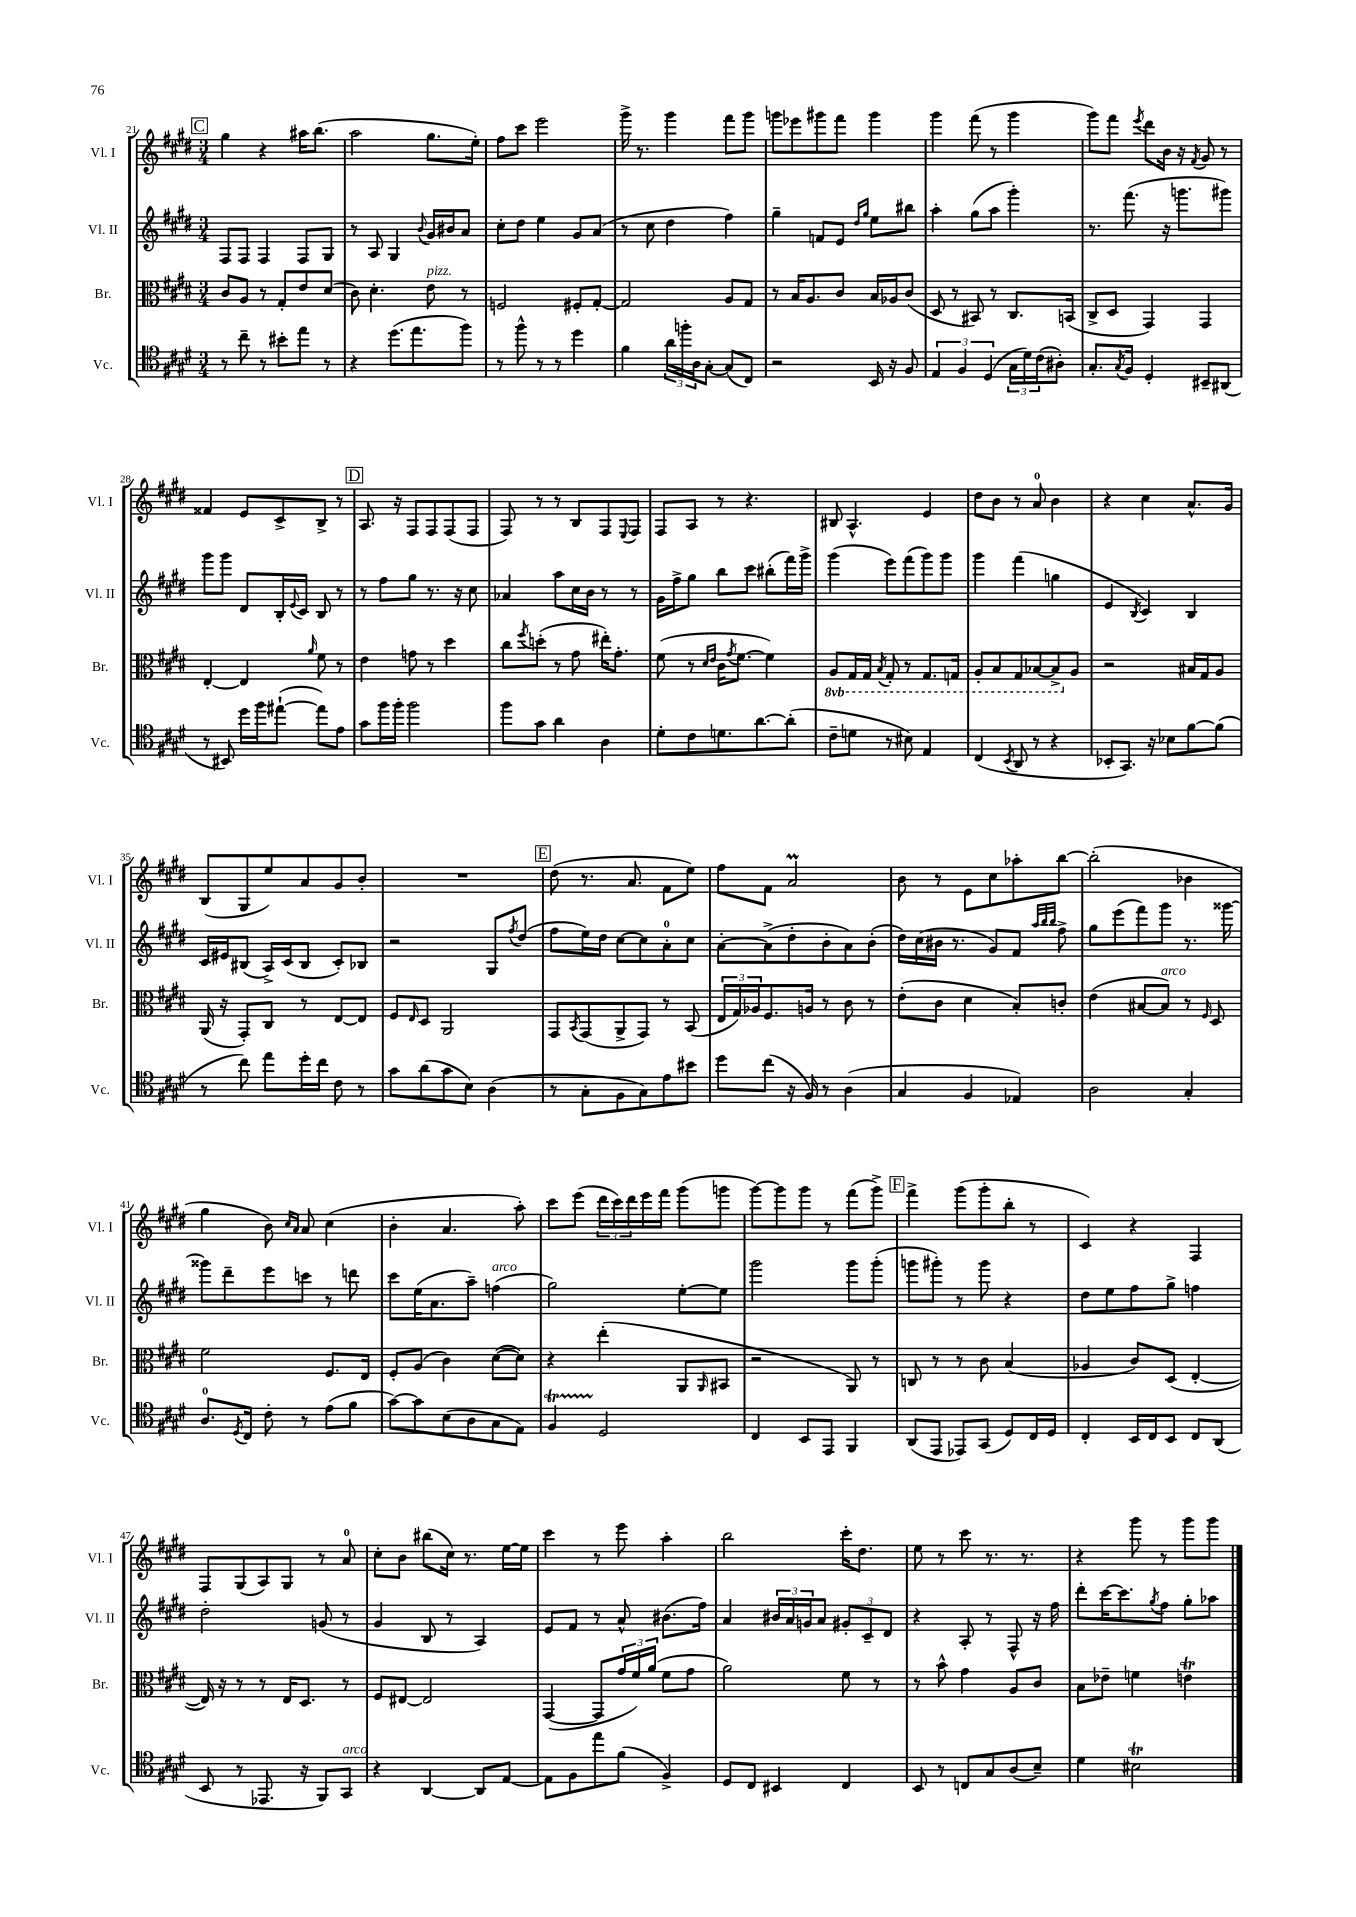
<<
\new StaffGroup <<
\new Staff = "s0" \with { instrumentName = "Vl. I" shortInstrumentName = "Vl. I" } {
    \clef treble \key e \major \numericTimeSignature \time 3/4
    \mark \markup { \box "C" } gis''4 r4 ais''16 b''8.( |
    a''2 gis''8. e''16-.) |
    fis''8 cis'''8 e'''2 |
    gis'''16-> r8. gis'''4 fis'''8 gis'''8 |
    g'''8 ees'''8 gis'''8 fis'''8 gis'''4 |
    gis'''4 fis'''8( r8 gis'''4 |
    gis'''8) fis'''8 \acciaccatura { e'''8 } dis'''8 b'16 r16 \acciaccatura { fis'8 } gis'8 r8 |
    fisis'4 e'8 cis'8-> b8-> r8 |
    \mark \markup { \box "D" } a8. r16 fis8 fis8 fis8( fis8 |
    fis8) r8 r8 b8 fis8 \appoggiatura { e8 } fis8 |
    fis8 a8 r8 r4. |
    bis8 a4.-^ e'4 |
    dis''8 b'8 r8 a'8-0 b'4 |
    r4 cis''4 a'8.-^ gis'16 |
    b8( gis8 e''8) a'8 gis'8 b'8-. |
    R2. |
    \mark \markup { \box "E" } dis''8( r8. a'8. fis'8 e''8) |
    fis''8 fis'8 a'2\prall |
    b'8 r8 e'8 cis''8 aes''8-. b''8~ |
    b''2-.( bes'4 |
    gis''4 b'8) \grace { cis''16 a'16 } a'8 cis''4( |
    b'4-. a'4. a''8-.) |
    cis'''8 e'''8( \tuplet 3/2 { dis'''16 cis'''16) dis'''16 } e'''16 fis'''16 gis'''8( g'''8 |
    gis'''8~) gis'''8 gis'''8 r8 fis'''8( gis'''8->) |
    \mark \markup { \box "F" } fis'''4-> gis'''8( gis'''8-. b''8-. r8 |
    cis'4) r4 fis4 |
    fis8 gis8( a8) gis8 r8 a'8-0 |
    cis''8-. b'8 bis''8( cis''16) r8. e''16~ e''16 |
    cis'''4 r8 e'''8 a''4-. |
    b''2 cis'''16-. dis''8. |
    e''8 r8 cis'''8 r8. r8. |
    r4 gis'''8 r8 gis'''8 gis'''8 \bar "|." |
}
\new Staff = "s1" \with { instrumentName = "Vl. II" shortInstrumentName = "Vl. II" } {
    \clef treble \key e \major \numericTimeSignature \time 3/4
    \mark \markup { \box "C" } fis8 fis8 fis4 fis8 gis8 |
    r8 a8 gis4 \appoggiatura { b'8 } gis'16 bis'16 a'8 |
    cis''8-. dis''8 e''4 gis'8 a'8( |
    r8 cis''8 dis''4 fis''4) |
    gis''4-- f'8 e'8 \grace { dis''16 gis''16 } e''8 bis''8 |
    a''4-. gis''8( a''8 gis'''4-.) |
    r8. fis'''8.( r16 g'''8. gis'''8) |
    gis'''8 gis'''8 dis'8 b16-. \appoggiatura { e'8 } cis'16 b8 r8 |
    \mark \markup { \box "D" } r8 fis''8 gis''8 r8. r16 cis''8 |
    aes'4 a''8 cis''16 b'16 r8 r8 |
    gis'16 fis''16-> gis''8 b''8 cis'''8 bis''8-.( fis'''16) gis'''16-> |
    gis'''4( e'''8) fis'''8( gis'''8) gis'''8 |
    gis'''4 fis'''4( g''4 |
    e'4 \acciaccatura { b8 } cis'4) b4 |
    cis'16 eis'16 bis8( a16->) cis'16( bis8 cis'8-.) bes8 |
    r2 gis8 \acciaccatura { fis''8 } dis''8( |
    \mark \markup { \box "E" } fis''8 e''16) dis''16 cis''8~ cis''8 a'8-0-. cis''8 |
    a'8~-. a'8->( dis''8-. b'8-. a'8) b'8-.( |
    dis''16) cis''16( bis'16 r8. gis'8) fis'8 \grace { a''32 b''32 b''32 } fis''8-> |
    gis''8 e'''8( fis'''8) gis'''8 r8. gisis'''16~ |
    gisis'''8 dis'''8-- e'''8 c'''8 r8 d'''8 |
    cis'''8 e''16( a'8. a''8--) f''4^\markup { \italic "arco" }( |
    gis''2) e''8~-. e''8 |
    gis'''2 gis'''8 gis'''8-.( |
    \mark \markup { \box "F" } g'''8 gis'''8-.) r8 gis'''8 r4 |
    dis''8 e''8 fis''8 gis''8-> f''4 |
    dis''2-. g'8( r8 |
    gis'4 b8 r8 a4) |
    e'8 fis'8 r8 a'8-^ bis'8.( fis''16) |
    a'4 \tuplet 3/2 { bis'16 a'16 g'16 } a'8 \tuplet 3/2 { gis'8-. cis'8-- dis'8 } |
    r4 a8-. r8 fis8-^ r16 fis''16 |
    dis'''8-. cis'''16~ cis'''8. \acciaccatura { gis''8 } fis''8 gis''8-. aes''8 \bar "|." |
}
\new Staff = "s2" \with { instrumentName = "Br." shortInstrumentName = "Br." } {
    \clef alto \key e \major \numericTimeSignature \time 3/4 \set Staff.ottavationMarkups = #ottavation-simple-ordinals
    \mark \markup { \box "C" } cis'8 a8 r8 gis8-. e'8 dis'8( |
    cis'8) dis'4.-. e'8^\markup { \italic "pizz." } r8 |
    f2 fis8-. gis8~-. |
    gis2 a8 gis8 |
    r8 b16 a8. cis'8 b16 aes16 cis'8( |
    dis8 r8 bis,8) r8 cis8. b,16( |
    cis8-> dis8 gis,4) gis,4 |
    e4~-. e4 \grace { a'16 } fis'8 r8 |
    \mark \markup { \box "D" } e'4 g'8 r8 dis''4 |
    cis''8 \acciaccatura { fis''8 } d''8-.( r8 gis'8 eis''16-.) gis'8.-. |
    fis'8( r8 \grace { dis'16 e'16 } cis'16 \acciaccatura { gis'8 } fis'8.~ fis'4) |
    \ottava #-1 a,8 gis,16 gis,16 \acciaccatura { b,8 } gis,8-. r8 gis,8. g,16 |
    a,8-. b,8 gis,8 bes,8~ bes,8-> \ottava #0 a8 |
    r2 bis16 gis16 a8 |
    a,16( r16 gis,8-.) cis8 r8 e8~ e8 |
    fis8 \grace { e16 } dis8 a,2 |
    \mark \markup { \box "E" } gis,8 \acciaccatura { b,8 } gis,8( a,8-> gis,8) r8 b,8( |
    \tuplet 3/2 { e16 gis16) aes16 } fis8. a16 r8 cis'8 r8 |
    e'8-.( cis'8 dis'4 b8-.) c'8-. |
    e'4( bis8~ bis8^\markup { \italic "arco" }) r8 \grace { fis16 } dis8 |
    fis'2 fis8. e16 |
    fis8-. a8( cis'4) dis'8~( dis'8) |
    r4 e''4-.( a,8 \grace { a,16 } bis,8 |
    r2 a,8) r8 |
    \mark \markup { \box "F" } c8 r8 r8 cis'8 b4( |
    aes4 cis'8) dis8( e4~-. |
    e16) r16 r8 r8 e16 dis8. r8 |
    fis8 eis8~ eis2 |
    gis,4~( gis,8 \tuplet 3/2 { gis'16 fis'16) a'16( } fis'8 gis'8 |
    a'2) fis'8 r8 |
    r8 b'8-^ gis'4 a8 cis'8 |
    b8 ees'8-- f'4 e'4\trill \bar "|." |
}
\new Staff = "s3" \with { instrumentName = "Vc." shortInstrumentName = "Vc." } {
    \clef tenor \key e \major \numericTimeSignature \time 3/4
    \mark \markup { \box "C" } r8 cis''8-- r8 bis'8-. e''8 r8 |
    r4 dis''8.( e''8. fis''8) |
    r8 fis''8-^ r8 r8 dis''4 |
    fis'4 \tuplet 3/2 { a'16 f''16-. a16 } gis8~-. gis8( cis8) |
    r2 b,16 r16 fis8 |
    \tuplet 3/2 { e4 fis4 dis4( } \tuplet 3/2 { gis16 dis'16) cis'16( } ais8-.) |
    gis8.-. \acciaccatura { gis8 } fis16 dis4-. bis,8-- ais,8( |
    r8 bis,8) dis''16 fis''16 eis''8~-!( eis''8) e'8 |
    \mark \markup { \box "D" } gis'8 fis''16 fis''16-. fis''2 |
    fis''8 gis'8 a'4 a4 |
    dis'8-. cis'8 d'8. a'8.~ a'8-.( |
    cis'8-- d'8 r8 bis8) e4 |
    cis4( \acciaccatura { b,8 } a,8 r8 r4 |
    bes,8-. gis,8.) r16 bes8 fis'8~ fis'8( |
    r8 cis''8) e''8 dis''16-. cis''16 cis'8 r8 |
    gis'8 a'8( gis'8 b8) a4( |
    \mark \markup { \box "E" } r8 gis8-. fis8 gis8) e'8 bis'8 |
    dis''8 cis''8( r16 fis16) r8 a4( |
    gis4 fis4 ees4) |
    a2 gis4-. |
    a8.-0 \acciaccatura { dis8 } cis16 cis'8-. r8 e'8( fis'8 |
    gis'8~) gis'8 b8( a8 gis8 e8) |
    fis4\startTrillSpan dis2\stopTrillSpan |
    cis4 b,8 e,8 fis,4 |
    \mark \markup { \box "F" } a,8( e,8 ees,8) gis,8( dis8) cis16 dis16 |
    cis4-. b,16 cis16 b,8 cis8 a,8( |
    b,8 r8 ees,8. r16 fis,8) gis,8^\markup { \italic "arco" } |
    r4 a,4~ a,8 e8~ |
    e8 fis8 e''8 fis'8( fis4->) |
    dis8 cis8 bis,4 cis4 |
    b,8 r8 c8 gis8 a8( b8--) |
    dis'4 bis2\trill \bar "|." |
}
>>
>>
\layout { \context { \Score currentBarNumber = #21 } }
